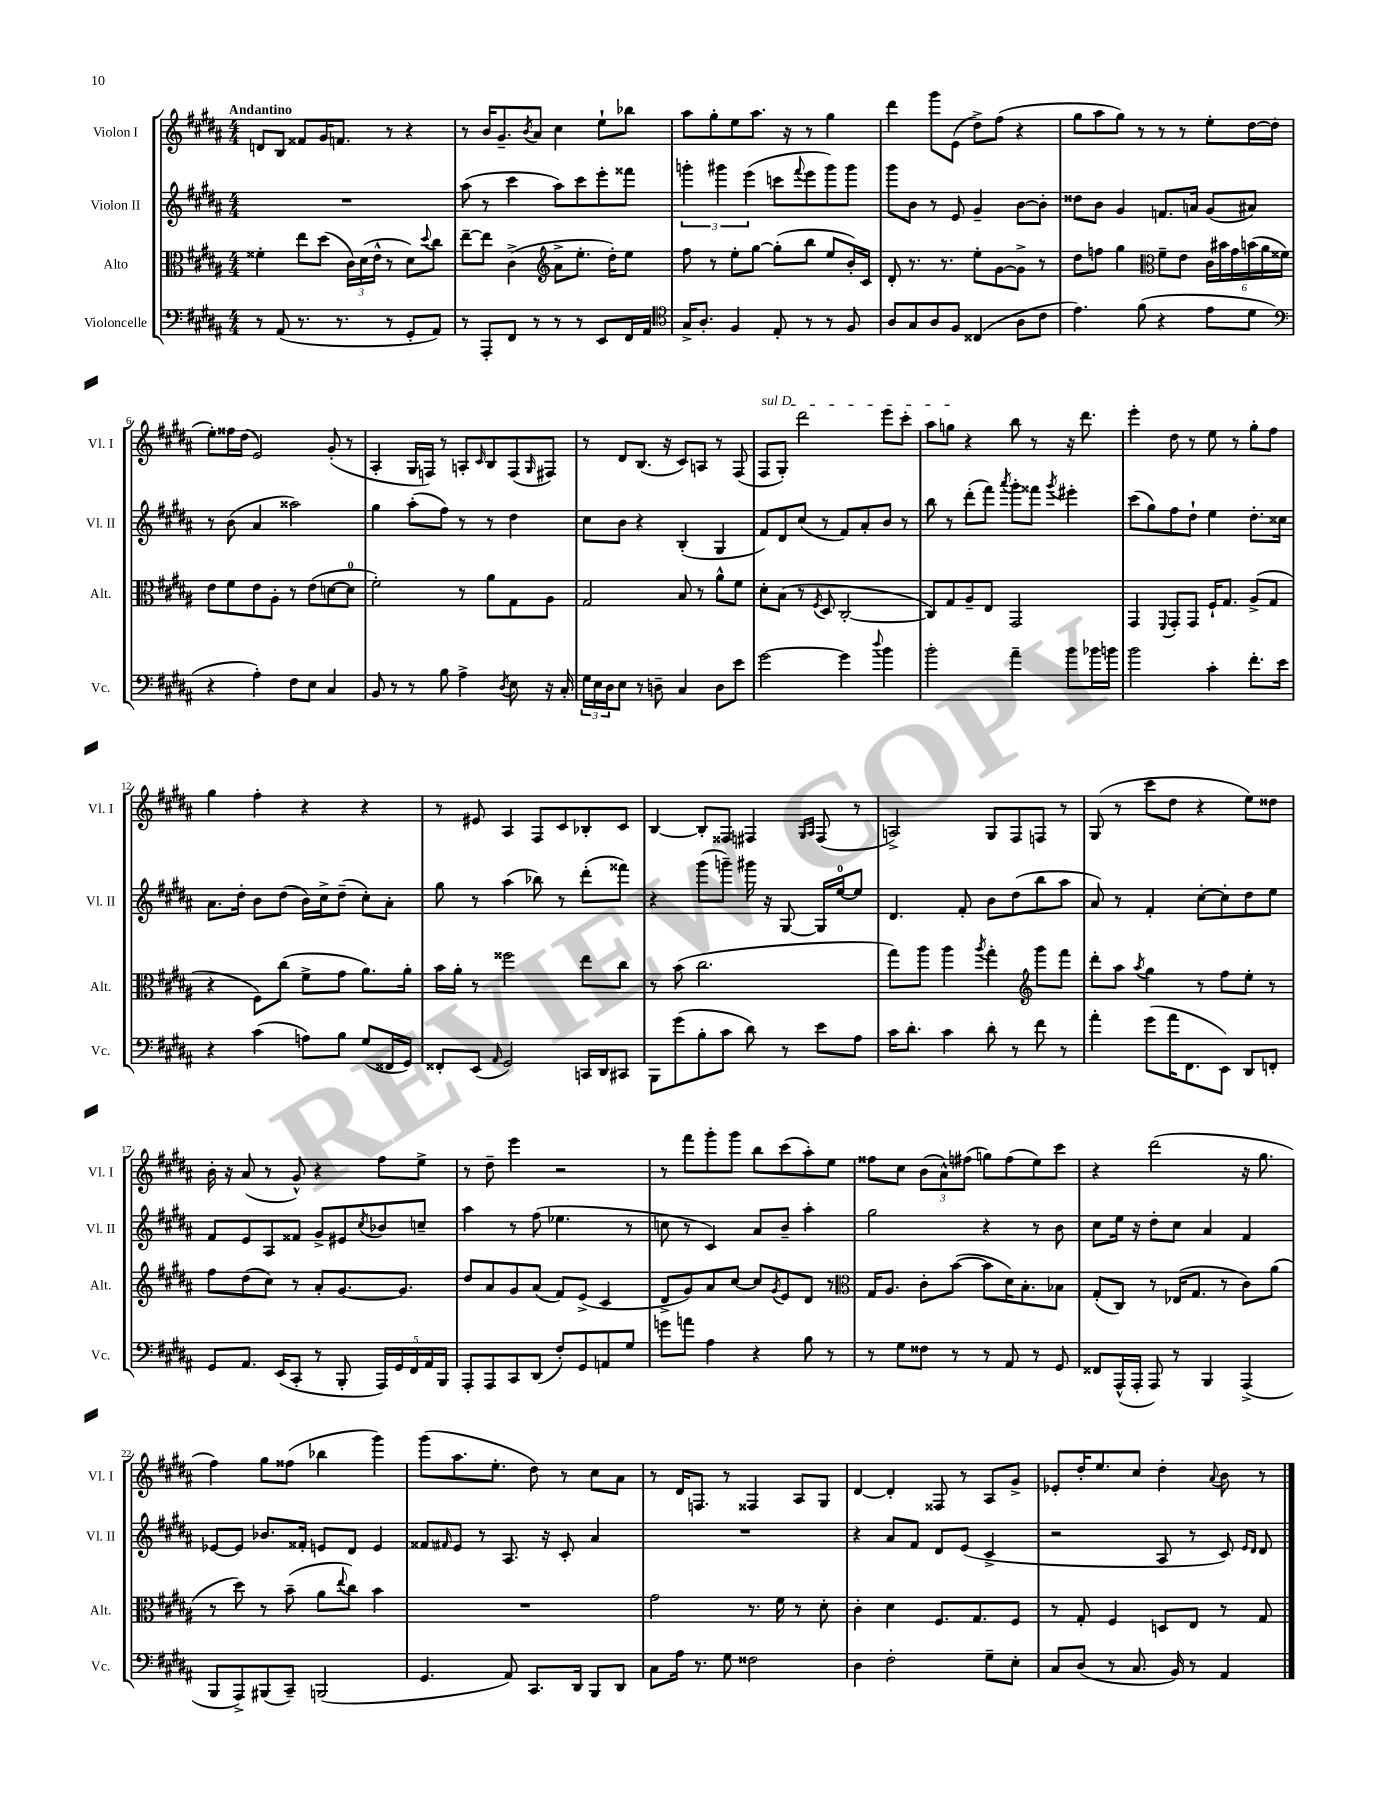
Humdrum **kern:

**kern	**kern	**kern	**kern
*part4	*part3	*part2	*part1
*staff4	*staff3	*staff2	*staff1
*I"Violoncelle	*I"Alto	*I"Violon II	*I"Violon I
*I'Vc.	*I'Alt.	*I'Vl. II	*I'Vl. I
*clefF4	*clefC3	*clefG2	*clefG2
*k[f#c#g#d#a#]	*k[f#c#g#d#a#]	*k[f#c#g#d#a#]	*k[f#c#g#d#a#]
*M4/4	*M4/4	*M4/4	*M4/4
=1	=1	=1	=1
!	!	!	!LO:TX:a:B:t=Andantino
8r	4f##X'\	1r	8dn/L
(8AA#/	.	.	8B/J
8.r	8ee\L	.	8f##X/L
.	(8dd#\J	.	16g#/K
8.r	.	.	8.fn/J
.	24c#\LL)	.	.
.	(24d#\	.	.
.	24e^^\JJ	.	.
8r	8r	.	8r
8GG#'/L	8d#\L)	.	4r
.	8qqdd#/	.	.
8AA#/J)	8cc#\J	.	.
=2	=2	=2	=2
8r	[8ee~\L	(8aa#\	8r
8AAA#'/L	8ee\J]	8r	16b/KL
.	.	.	8.g#~/
8FF#/J	(4c#^\	4ccc#\	.
.	.	.	8qb/
8r	.	.	8a#/J
*	*clefG2	*	*
8r	8a#^\L	8aa#\L)	4cc#\
8r	8.ee'\J	8ccc#\	.
8EE/L	.	8eee'\	8ee`\L
.	16dd#'\KL)	.	.
16FF#/L	8ee\J	8fff##X\J	8bb-X\J
16AA#/JJ	.	.	.
=3	=3	=3	=3
*clefC4	*	*	*
16G#^/KL	8ff#\	6gggn'\	8aa#\L
8.A#'/J	.	.	.
.	8r	.	8gg#'\
.	.	6ggg#X\	.
4F#/	8ee'\L	.	8ee\
.	.	(6eee\	.
.	[8gg#\J	.	8.aa#\J
8E'/	(8gg#'\L]	8cccn\L	.
.	.	.	16r
.	.	8qqfff#/	.
8r	8bb\J	8eee\	8r
8r	8ee/L	8ggg#\)	4gg#\
8F#/	16b'/L)	8ggg#\J	.
.	16c#/JJ	.	.
=4	=4	=4	=4
8A#/L	8d#'/	8ggg#\L	4ddd#\
8G#/	8.r	8b\J	.
8A#/	.	8r	8ggg#\L
.	8.r	.	.
8F#/J	.	8e/	(8e\J
(4C##X/	8ee'\L	4g#~/	8dd#^\L)
.	[8g#\	.	(8ff#\J
8A#\L	8g#^\J]	[8b\L	4r
8c#\J	8r	8b'\J]	.
=5	=5	=5	=5
4.e\)	8dd#\L	8dd##X\L	8gg#\L
.	8ffn\J	8b\J	8aa#\
.	4gg#\	4g#/	8gg#\J)
(8f#\	.	.	8r
*	*clefC3	*	*
4r	8f#~\L	8.fn/L	8r
.	8e\J	.	8r
.	.	16an/Jk	.
8e\L	24c#\LL	(8g#/L	8ee'\L
.	24b#X\	.	.
.	24g#\	.	.
8d#\J	(24bn\	8a#X/J)	[16dd#\L
.	24a#\	.	.
.	.	.	(16dd#\JJ]
.	24f##X\JJ)	.	.
!!LO:LB:g=z
=6	=6	=6	=6
*clefF4	*	*	*
4r	8e\L	8r	8ee'\L)
.	8f#\	(8b\	16ff##X\L
.	.	.	(16dd#\JJ
4A#'\)	8e\	4a#/	2e/)
.	8A#'\J	.	.
8F#\L	8r	2aa##X\)	.
8E\J	(8e\L	.	.
4C#/	[8dn\	.	(8g#'/
.	8d\J]	.	8r
=7	=7	=7	=7
8BB/	2f#'\)	4gg#\	4A#'/
8r	.	.	.
8r	.	(8aa#'\L	16G#/LL
.	.	.	16Fn/JJ)
8B\	.	8ff#\J)	8r
4A#^\	8r	8r	8An'/L
.	.	.	16qqc#/
.	8a#\L	8r	8B/
8qD#/	.	.	.
8E\	8G#\	4dd#\	(8F/
.	.	.	16qqG#/
16r	8A#\J	.	8F#X/J)
16C#'/	.	.	.
=8	=8	=8	=8
24G#\LL	2G#/	8cc#\L	8r
24E\	.	.	.
24D#\J	.	.	.
8E\J	.	8b\J	8d#/L
8r	.	4r	(8.B/J
8Dn~\	.	.	.
.	.	.	16r
4C#/	8B/	(4B'/	8c#/L)
.	8r	.	8An/J
8D\L	8a#^^\L	4G#/	8r
8e\J	8f#\J	.	(8F#/
=9	=9	=9	=9
!	!	!	!LO:TX:a:i:t=sul D
[2g#\	8d#'\L	8f#/L)	8F#/L
.	(8B\J	8d#/	8G#'/J)
.	8r	(8cc#/J	2ddd#\
.	8qF#/	.	.
.	8D#/	8r	.
4g#\]	[2C#'/	8f#/L)	.
.	.	8a#'/	.
8qqdd#/	.	.	.
4b\	.	8b/J	8eee\L
.	.	8r	8ccc#'\J
=10	=10	=10	=10
2b'\	8C#/L])	8bb\	8aa#\L
.	8G#/	8r	8ggn\J
.	8A#~/	(8ddd#'\L	4r
.	8E/J	8fff#\J)	.
.	.	8qaaa#/	.
4a#~\	2GG#/	8ggg#'\L	8bb\
.	.	8fff##X\J	8r
.	.	8qggg#/	.
8b\L	.	4eee#X'\	16r
.	.	.	8.ddd#\
16b-X\L	.	.	.
16bn\JJ	.	.	.
=11	=11	=11	=11
2b\	4GG#/	(8ccc#\L	4eee'\
.	.	8gg#\)	.
.	8qqFF#/	.	.
.	8GG#'/L	8ff#\	8dd#\
.	8GG#/J	8dd#`\J	8r
4c#'\	16F#`/KL	4ee\	8ee\
.	8.G#/J	.	.
.	.	.	8r
8.f#'\L	(8A#^/L	8.dd#'\L	8gg#'\L
.	8G#/J	.	8ff#\J
16e\Jk	.	16cc##X\Jk	.
!!LO:LB:g=z
=12	=12	=12	=12
4r	4r	8.a#\L	4gg#\
.	.	16dd#'\Jk	.
(4c#\	8F#\L)	8b\L	4ff#'\
.	(8cc#\J	(8dd#\J	.
8An\L)	8f#^\L	16b\LL)	4r
.	.	16cc#^\J	.
8B\J	8g#\J	(8dd#~\J	.
(8G#/L	8.a#\L)	8cc#'\L)	4r
16FF##X/L	.	8a#'\J	.
16GG#/JJ)	16a#'\Jk	.	.
=13	=13	=13	=13
8FF##X'/L	16b\LL	8gg#\	8r
.	16a#'\JJ	.	.
(8EE/J	8r	8r	8e#X/
16qqAA#/	.	.	.
2GG#/)	2ff##X\	(4aa#\	4A#/
.	.	8bb-X\)	8F#/L
.	.	8r	8c#/
16CCn/LL	8ee\L	(8ddd#'\L	8B-X'/
16DD#/J	.	.	.
8CC#X/J	8cc#\J	8fff##X\J)	8c#/J
=14	=14	=14	=14
8BBB\L	8r	4r	[4B/
(8g#\	(8b\	.	.
8B'\	2.cc#\	(8ggg#\L	8B'/L]
8c#\J	.	8gggn~\J)	8F##X/J
8d#\)	.	16ggg#X\	4F#X/
.	.	16r	.
8r	.	[8G#/	.
.	.	.	16qqG#/LL
.	.	.	16qqA#/JJ
8e\L	.	16G#/LL]	(8F#/
.	.	[16ee/J	.
8A#\J	.	8ee/J]	8r
=15	=15	=15	=15
16c#\KL	8gg#\L)	4.d#/	2An^/)
8.d#'\J	.	.	.
.	8aa#\J	.	.
4c#\	4aa#\	.	.
.	.	8f#'/	.
.	8qaa#/	.	.
8d#'\	4gg#'\	8b\L	8G#/L
8r	.	(8dd#\	8F#/
*	*clefG2	*	*
8f#\	8ggg#\L	8bb\	8Fn/J
8r	8fff#\J	8aa#\J	8r
=16	=16	=16	=16
4a#'\	8ddd#'\L	8a#/)	(8G#/
.	8aa#\J	8r	8r
.	8qaa#/	.	.
(8g#\L	4gg#\	4f#'/	8ccc#\L
16a#\K	.	.	8dd#\J
8.FF#\	.	.	.
.	8r	[8cc#'\L	4r
8EE\J)	8ff#\L	8cc#'\]	.
8DD#/L	8ee'\J	8dd#\	8ee\L)
8FFn'/J	8r	8ee\J	8dd##X\J
!!LO:LB:g=z
=17	=17	=17	=17
8GG#/L	8ff#\L	8f#/L	16b'\
.	.	.	16r
8.AA#/J	(8dd#\	8e/	(8a#/
.	8cc#\J)	8A#/	8r
(16EE/KL	.	.	.
8CC#'/J	8r	8f##X/J	8g#^^/)
8r	8a#'/L	8g#^/L	4r
8BBB'/	[8.g#/	8e#X/	.
.	.	8qcc#/	.
20AAA#/LL)	.	8b-X/	8ff#\L
20GG#/	.	.	.
.	8.g#/J]	.	.
20FF#/	.	.	.
.	.	8ccn~/J	8ee^\J
20AA#/	.	.	.
20BBB/JJ	.	.	.
=18	=18	=18	=18
8AAA#'/L	8dd#/L	4aa#\	8r
8AAA#/	8a#/	.	8dd#~\
8CC#/	8g#/	8r	4eee\
(8DD#/J	(8a#/J	(8ff#\	.
8F#'/L)	8f#/L)	4.ee-X\	2r
8GG#/	(8e^/J	.	.
8AAn/	4c#/	.	.
8G#/J	.	8r	.
=19	=19	=19	=19
8gn\L	8d#^/L	8ccn\	8r
8an\J	8g#/)	8r	8fff#\L
4A#\	8a#/	4c#/)	8ggg#'\
.	[8cc#/J	.	8ggg#\J
4r	8cc#/L]	8a#/L	8bb\L
.	8qg#/	.	.
.	8e/	8b~/J	(8ccc#\
8B\	8d#/J	4aa#'\	8aa#'\)
8r	8r	.	8ee\J
=20	=20	=20	=20
*	*clefC3	*	*
8r	16G#/KL	2gg#\	8ff##X\L
.	8.A#/J	.	.
8G#\L	.	.	8cc#\J
8F##X\J	8c#'\L	.	(12b\L
.	.	.	12a#^^\)
8r	([8b\J	.	.
.	.	.	(12ff#X\J
8r	8b\L]	4r	8ggn\L)
8AA#/	16d#\K)	.	(8ff#\
.	8.B'\	.	.
8r	.	8r	8ee\)
8GG#/	8B-X\J	8b\	8ccc#\J
=21	=21	=21	=21
8FF##X/L	(8G#'/L	8cc#\L	4r
(16AAA#^^/L	8C#/J)	16ee\Jk	.
16AAA#'/JJ	.	16r	.
8AAA#/)	8r	8dd#'\L	(2ddd#\
8r	(16E-X/KL	8cc#\J	.
.	8.G#/J	.	.
4BBB/	.	4a#/	.
.	8r	.	.
(4AAA#^/	8c#\L)	4f#/	16r
.	.	.	8.gg#\
.	(8a#\J	.	.
!!LO:LB:g=z
=22	=22	=22	=22
8BBB/L	8r	[8e-X/L	4ff#\)
8AAA#^/)	8dd#\)	8e-/J]	.
(8BBB#X/	8r	8.b-X/L	8gg#\L
8CC#~/J)	(8b~\	.	(8ff##X\J
.	.	16f##X'/Jk	.
(2BBBn/	8a#\L	8en/L	4bb-X\
.	8qqee/	.	.
.	8cc#\J)	8d#/J	.
.	4b\	4e/	4ggg#\)
=23	=23	=23	=23
4.GG#/	1r	8f##X/L	(8ggg#\L
.	.	16qqf#X/	.
.	.	8e/J	8.aa#\
.	.	8r	.
.	.	.	8.ee'\J
8AA#/)	.	8.A#/	.
8.CC#/L	.	.	8dd#\)
.	.	16r	.
.	.	8c#'/	8r
16DD#/Jk	.	.	.
8BBB/L	.	4a#/	8cc#\L
8DD#/J	.	.	8a#\J
=24	=24	=24	=24
8C#\L	2g#\	1r	8r
16A#\Jk	.	.	16d#/KL
8.r	.	.	8.Fn/J
8G#\	.	.	8r
2F##X\	8.r	.	4F##X/
.	16f#\	.	.
.	8r	.	8A#/L
.	8d#'\	.	8G#/J
=25	=25	=25	=25
4D#\	4c#'\	4r	[4d#/
2F#'\	4d#\	8a#/L	4d#'/]
.	.	8f#/J	.
.	8.F#/L	8d#/L	8F##X/
.	.	(8e/J	8r
.	8.G#/	.	.
8G#~\L	.	4c#^/	8A#/L
8E'\J	8F#/J	.	8g#^/J
=26	=26	=26	=26
8C#/L	8r	2r	8e-X'/L
(8D#/J	8G#'/	.	16dd#'/K
.	.	.	8.ee/
8r	4F#/	.	.
8.C#/	.	.	8cc#/J
.	8Dn/L	8A#/	4dd#'\
16BB/)	.	.	.
8r	8E/J	8r	.
.	.	.	8qqa#/
4AA#/	8r	8c#/)	8b\
.	.	16qqe/LL	.
.	.	16qqd#/JJ	.
.	8G#/	8d#/	8r
==	==	==	==
*-	*-	*-	*-
